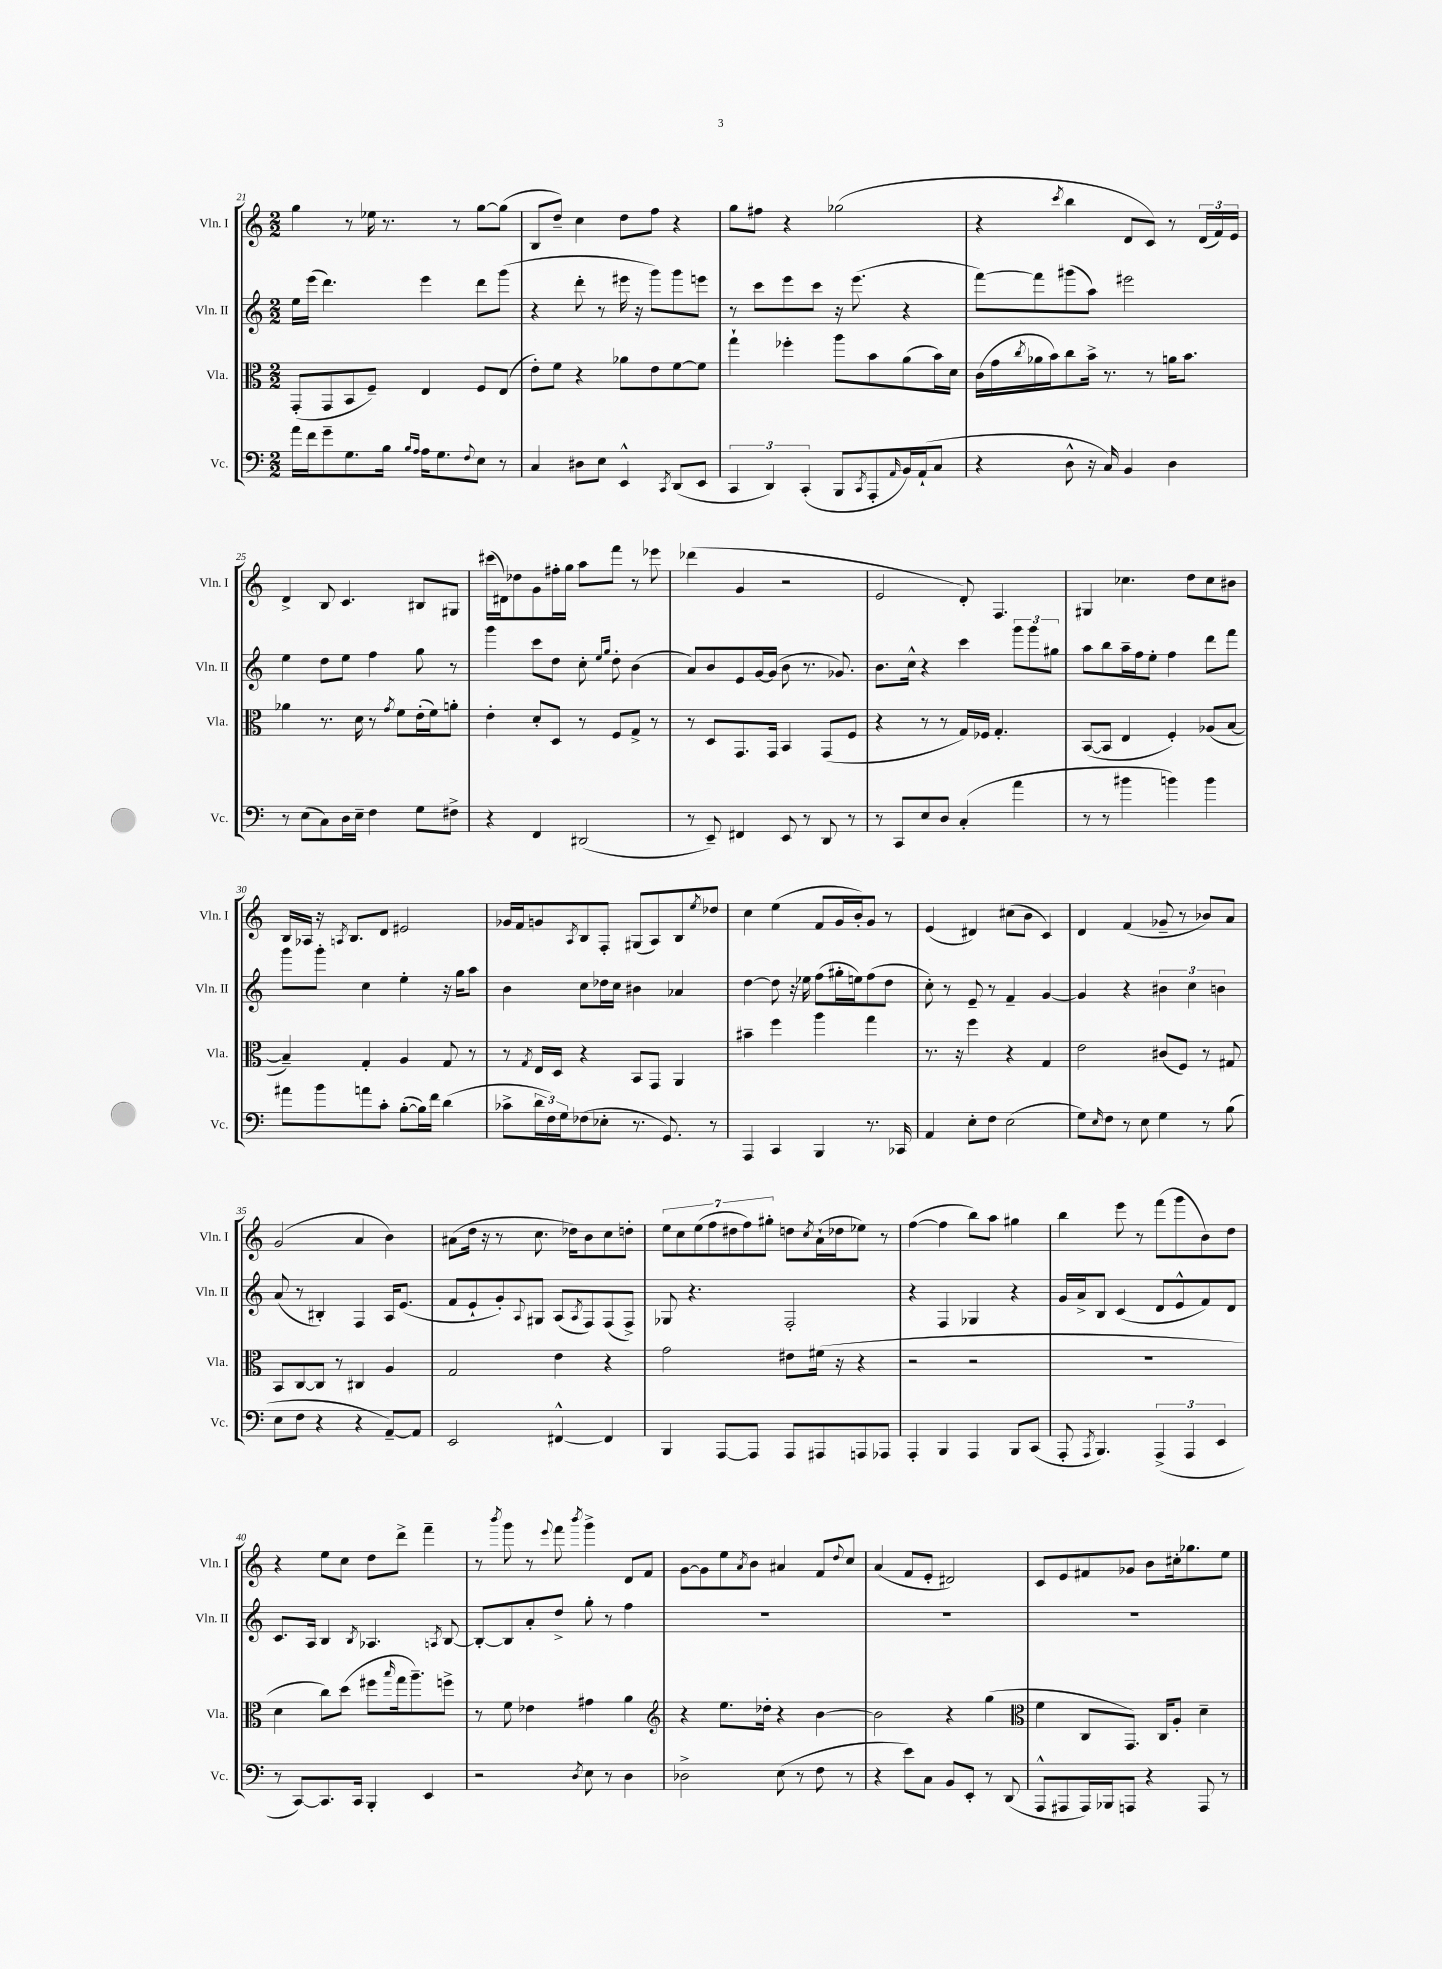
<<
\new StaffGroup <<
\new Staff = "s0" \with { instrumentName = "Vln. I" shortInstrumentName = "Vln. I" } {
    \clef treble \key c \major \numericTimeSignature \time 2/2
    g''4 r8 ees''16 r8. r8 g''8~ g''8( |
    b8 d''8--) c''4 d''8 f''8 r4 |
    g''8 fis''8 r4 ges''2( |
    r4 \acciaccatura { c'''8 } b''4 d'8 c'8) r8 \tuplet 3/2 { d'16( f'16) e'16 } |
    d'4-> b8 c'4. bis8 gis8 |
    cis'''16( dis'16) des''8 g'8 fis''16-. g''16 a''8 f'''8 r8 ees'''8 |
    des'''4( g'4 r2 |
    e'2 d'8-.) f4. |
    gis4 ces''4. d''8 ces''8 bis'8 |
    b16 aes16 r16 \acciaccatura { a8 } b8. d'8 eis'2 |
    ges'16 f'16 g'8 \acciaccatura { a8 } b8 f8-. gis8( a8) b8 \acciaccatura { e''8 } des''8 |
    c''4 e''4( f'8 g'16 b'16-.) g'8 r8 |
    e'4( dis'4) cis''8( b'8 c'4) |
    d'4 f'4( ges'8-- r8 bes'8) a'8 |
    g'2( a'4 b'4) |
    ais'8( d''16 r16 r8 c''8. des''16) b'8 c''8 d''8-. |
    \tuplet 7/4 { e''8 c''8 e''8( f''8 dis''8 f''8) gis''8-. } d''8 \acciaccatura { c''8 } a'16-!( des''16 ees''8) r8 |
    f''4~( f''4 b''8) a''8 gis''4 |
    b''4 e'''8 r8 f'''8( g'''8 b'8) d''8 |
    r4 e''8 c''8 d''8 d'''8-> f'''4-- |
    r8 \acciaccatura { b'''8 } g'''8 r8 \appoggiatura { e'''8 } f'''8 \acciaccatura { b'''8 } g'''4-> d'8 f'8 |
    g'8~ g'8 e''8 \acciaccatura { a'8 } b'8 ais'4 f'8 \appoggiatura { d''8 } c''8 |
    a'4( f'8 e'8-. dis'2) |
    c'8 e'8 fis'8 ges'8 b'8 cis''16-. ges''8. e''8 \bar "|." |
}
\new Staff = "s1" \with { instrumentName = "Vln. II" shortInstrumentName = "Vln. II" } {
    \clef treble \key c \major \numericTimeSignature \time 2/2
    e''16 e'''16( d'''4.) e'''4 d'''8 g'''8( |
    r4 d'''8-. r8 eis'''16 r16 g'''8) g'''8 e'''8 |
    r8 c'''8 e'''8 c'''8 r16 e'''8.( r4 |
    f'''8~) f'''8 gis'''8( a''8) eis'''2 |
    e''4 d''8 e''8 f''4 g''8 r8 |
    g'''4 c'''8 d''8 c''8-. \grace { e''16 g''16 } d''8-. b'4( |
    a'8) b'8 e'8 g'16~ g'16( b'8 r8. ges'8.) |
    b'8. c''16-^ r4 c'''4 \tuplet 3/2 { g'''8 g'''8 gis''8 } |
    a''8 b''8 a''16-- f''16 e''8-. f''4 d'''8 f'''8 |
    g'''8 g'''8-. c''4 e''4-. r16 g''16 a''8 |
    b'4 c''8 des''16 c''16 bis'4 aes'4 |
    d''4~ d''8 r16 ees''16 f''8( gis''16-. e''16) f''8( d''8 |
    c''8-.) r8 e'8-- r8 f'4-- g'4~ |
    g'4 r4 \tuplet 3/2 { bis'4 c''4 b'4 } |
    a'8( r8 bis4-.) f4 a16 e'8.( |
    f'8 e'8-! g'8-.) \appoggiatura { a8 } gis8 a8( \acciaccatura { a8 } f8) f8( f8->) |
    ges8 r4. f2-. |
    r4 f4 ges4 r4 |
    g'16 a'16-> b8 c'4( d'8 e'8-^ f'8) d'8 |
    c'8. a16 b4 \acciaccatura { b8 } aes4. \acciaccatura { a8 } b8~ |
    b8~-. b8 a'8-. d''8-> g''8-. r8 f''4 |
    R1 |
    R1 |
    R1 \bar "|." |
}
\new Staff = "s2" \with { instrumentName = "Vla." shortInstrumentName = "Vla." } {
    \clef alto \key c \major \numericTimeSignature \time 2/2
    g,8-.( g,8 b,8 f8--) e4 f8 e8( |
    e'8-.) f'8 r4 aes'8 e'8 f'8~ f'8 |
    g''4-! fes''4-. a''8 b'8 a'8( b'16) d'16 |
    c'16( g'16 \acciaccatura { c''8 } aes'16 b'16) c''8 b'16-> r8. r8 a'16 b'8. |
    aes'4 r8. d'16 r8 \acciaccatura { g'8 } f'8 e'16-.( f'16) a'8-. |
    e'4-. d'8-. d8 r8 f8 g8-> r8 |
    r8 d8 g,8. g,16 b,4 g,8( f8 |
    r4 r8 r8 g16) fes16 g4.-. |
    b,8~( b,8 e4 f4-.) aes8( b8~ |
    b4--) g4-. a4 g8 r8 |
    r8 \acciaccatura { g8 } e16 d16 r4 b,8 g,8 a,4 |
    bis'4-- f''4 a''4 g''4 |
    r8. r16 f''4 r4 g4 |
    e'2 cis'8( f8) r8 gis8 |
    b,8 c8~ c8 r8 cis4 a4 |
    g2 e'4 r4 |
    g'2 eis'8 fis'16( r16 r4 |
    r2 r2 |
    R1 |
    d'4 c''8) d''8( fis''8 \grace { b''16 } g''16 a''8.--) f''8-> |
    r8 f'8 ees'4 gis'4 a'4 |
    \clef treble r4 e''8. des''16-. r4 b'4~ |
    b'2 r4 g''4( |
    \clef alto f'4 c8 g,8.) c16 a8-. d'4-- \bar "|." |
}
\new Staff = "s3" \with { instrumentName = "Vc." shortInstrumentName = "Vc." } {
    \clef bass \key c \major \numericTimeSignature \time 2/2
    a'16 f'16 g'8-- g8. b16 \grace { b16 a16 } a16 g8. \appoggiatura { f8 } e8 r8 |
    c4 dis8 e8 e,4-^ \acciaccatura { c,8 } d,8( e,8 |
    \tuplet 3/2 { c,4 d,4) c,4-.( } b,,8 \acciaccatura { c,8 } a,,8-. \grace { a,16 } b,16) a,16-!( c8 |
    r4 d8-^ r16 c16) b,4 d4 |
    r8 e8( c8) d16 e16-- f4 g8 fis8-> |
    r4 f,4 dis,2( |
    r8 e,8--) fis,4 e,8 r8 d,8 r8 |
    r8 c,8 e8 d8 c4-.( a'4 |
    r8 r8 bis'4 b'4) b'4 |
    ais'8 b'8 a'8 c'8-. b8~-.( b16) f'16 d'4( |
    ces'8-> \tuplet 3/2 { d'16 f16) g16 } fes8( ees8-. r8. g,8.) r8 |
    a,,4 c,4 b,,4 r8. ces,16 |
    a,4 e8-. f8 e2( |
    g8) \grace { e16 } f8 r8 e8 g4 r8 b8( |
    e8 f8 r4 r4 a,8~--) a,8 |
    e,2 fis,4~-^ fis,4 |
    b,,4 a,,8~ a,,8 a,,8 ais,,8 a,,8 aes,,8 |
    a,,4-. b,,4 a,,4 b,,8 c,8( |
    a,,8-. \acciaccatura { a,,8 } b,,4.) \tuplet 3/2 { a,,4->( a,,4 e,4 } |
    r8 c,8~) c,8. c,16 b,,4-. e,4 |
    r2 \acciaccatura { d8 } e8 r8 d4 |
    des2-> e8( r8 f8 r8 |
    r4 e'8) c8 b,8 e,8-. r8 d,8( |
    a,,8-^ ais,,8 ais,,16) bes,,16 a,,8 r4 a,,8 r8 \bar "|." |
}
>>
>>
\layout { \context { \Score currentBarNumber = #21 } }
